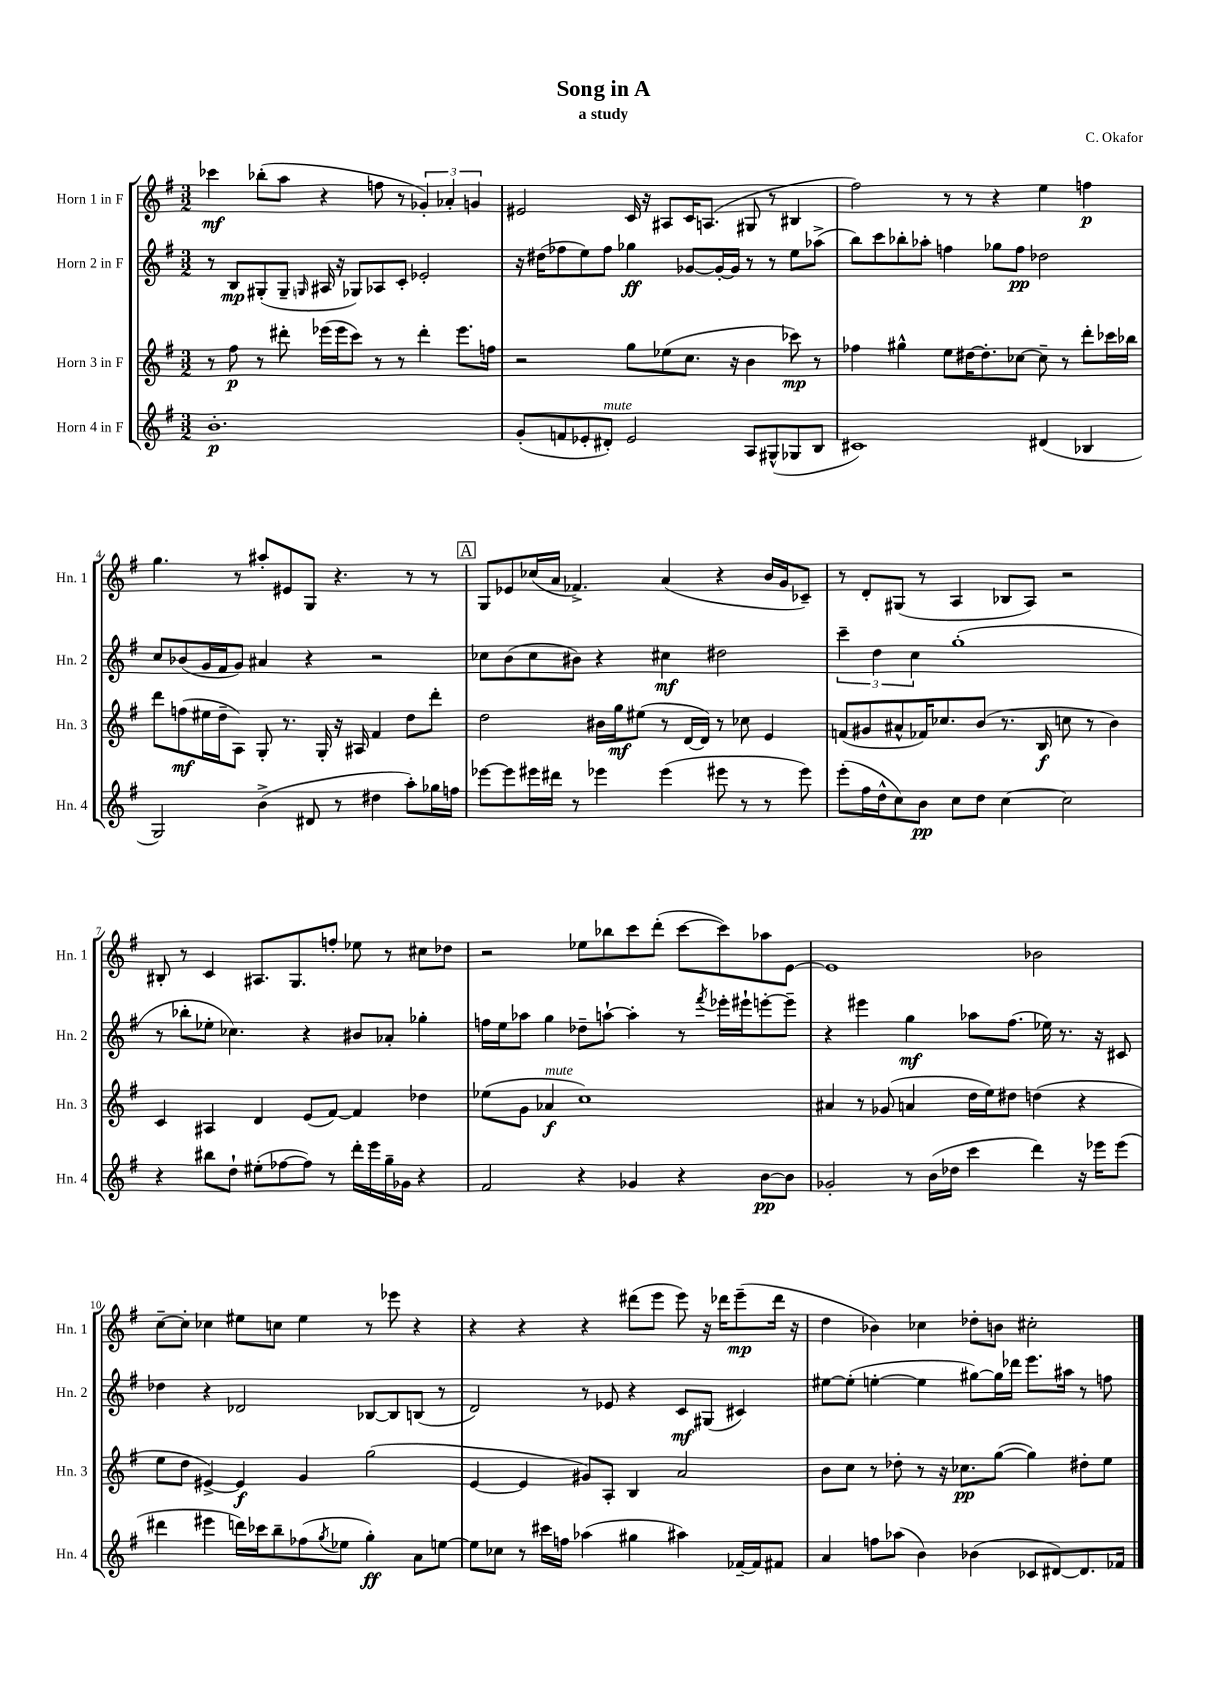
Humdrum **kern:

**kern	**kern	**kern	**kern
*staff4	*staff3	*staff2	*staff1
*clefG2	*clefG2	*clefG2	*clefG2
*k[f#]	*k[f#]	*k[f#]	*k[f#]
*M3/2	*M3/2	*M3/2	*M3/2
1.b'	8r	8r	4ccc-
.	8ff#	8B	.
.	8r	(8G#'	(8bb-'
.	8ddd#'	8G#~	8aa
.	.	16qqG	.
.	(16eee-	16A#	4r
.	16eee-	16r	.
.	8ccc)	8G-)	.
.	8r	8A-	8ff
.	8r	8c'	8r
.	4ddd#'	2e-'	6g-')
.	.	.	6a-'
.	8.eee-	.	.
.	.	.	6g
.	16ff	.	.
=	=	=	=
(8g'	2r	16r	2e#
.	.	(16dd#	.
8f	.	8ff-	.
8e-'	.	8ee)	.
8d#')	.	8ff-	.
2e-	8gg	4gg-	16c
.	.	.	16r
.	(8ee-	.	8A#
.	8.cc	[8g-	16c
.	.	.	(8.A
.	.	16g-'_	.
.	16r	16g-]	.
8A	4b	8r	8G#
(8G#^^	.	8r	8r
8G-	8ccc-)	8ee	4B#
8B	8r	(8aa-^	.
=	=	=	=
1c#)	4ff-	8bb)	2ff#)
.	.	8ccc	.
.	4gg#^^	8bb-'	.
.	.	8aa-'	.
.	8ee	4ff	8r
.	[16dd#	.	8r
.	8.dd#']	.	.
.	.	8gg-	4r
.	[8cc-	8ff	.
(4d#	8cc-~]	2dd-	4ee
.	8r	.	.
4B-	8ddd'	.	4ff
.	16ccc-	.	.
.	16bb-	.	.
=	=	=	=
2G)	8ddd	8cc	4.gg
.	(8ff	(8b-	.
.	16ee#	16g	.
.	16dd~	16f#	.
.	8A)	8g)	8r
(4b^	8G'	4a#	8aa#'
.	8.r	.	8e#
8d#	.	4r	8G
.	16G'	.	.
8r	16r	.	4.r
.	16A#	.	.
4dd#	4f#	2r	.
8aa')	8dd	.	8r
16gg-	8ddd'	.	8r
16ff	.	.	.
=	=	=	=
[8eee-	2dd	8cc-	8G
8eee-]	.	(8b	8e-
16eee#	.	8cc-	(16cc-
16ddd#	.	.	16a
8r	.	8b#)	4.f-^)
4eee-	16b#	4r	.
.	16gg	.	.
.	(8ee#	.	.
(4eee-	8r	4cc#	(4a
.	[16d	.	.
.	16d])	.	.
8eee#	8r	2dd#	4r
8r	8cc-	.	.
8r	4e	.	16b
.	.	.	16g
8eee#)	.	.	8c-~)
=	=	=	=
(8eee'	(8f	6ccc~	8r
16ff#	8g#	.	8d'
.	.	6dd	.
16dd^^	.	.	.
8cc)	8a#^^	.	(8G#
.	.	6cc	.
8b	16f-)	.	8r
.	8.cc-	.	.
8cc	.	(1gg'	4A
8dd	(8b	.	.
[4cc	8.r	.	8B-
.	.	.	8A)
.	16B	.	.
2cc]	8cc	.	2r
.	8r	.	.
.	4b)	.	.
=	=	=	=
4r	4c	8r	8B#'
.	.	8bb-'	8r
8bb#	4A#	8ee-'	4c
8dd`	.	4.cc-)	.
(8ee#'	4d	.	8.A#
[8ff-	.	.	.
.	.	.	8.G
8ff-])	(8e	4r	.
8r	[8f#)	.	8ff'
16ddd'	4f#]	8b#	8ee-
16eee	.	.	.
16gg~	.	8a-'	8r
16g-	.	.	.
4r	4dd-	4gg-'	8cc#
.	.	.	8dd-
=	=	=	=
2f#	(8ee-	16ff	2r
.	.	16ee	.
.	8g	8aa-	.
.	4a-	4gg	.
4r	1cc)	8dd-~	8ee-
.	.	[8aa`	8bb-
4g-	.	4aa']	8ccc
.	.	.	(8ddd'
4r	.	8r	[8ccc
.	.	8qfff#	.
.	.	16eee-'	8ccc])
.	.	16eee#`	.
[8b	.	[8eee'	8aa-
8b]	.	8eee~]	[8e
=	=	=	=
2g-'	4a#	4r	1e]
.	8r	4eee#	.
.	(8g-	.	.
8r	4a	4gg	.
(16b	.	.	.
16dd-	.	.	.
4ccc	16dd	8aa-	.
.	16ee)	.	.
.	8dd#	(8.ff#	.
4ddd)	(4dd	.	2b-
.	.	16ee-)	.
.	.	8.r	.
16r	4r	.	.
16eee-	.	16r	.
(8eee-	.	8c#	.
=	=	=	=
4ddd#	8ee	4dd-	[8cc~
.	8dd	.	8cc']
4eee#	[4e#^)	4r	4cc-
16ddd)	4e#]	2d-	8ee#
16ccc-	.	.	.
8bb~	.	.	8cc
(8ff-	4g	.	4ee#
8qgg	.	.	.
8ee-	.	.	.
4gg')	(2gg	[8B-	8r
.	.	8B-]	8eee-
8a	.	(8B	4r
[8ee	.	8r	.
=	=	=	=
8ee]	[4e	2d)	4r
8cc-	.	.	.
8r	4e]	.	4r
16ccc#	.	.	.
16ff	.	.	.
(4aa-	8g#)	8r	4r
.	8A'	8e-	.
4gg#	4B	4r	(8ddd#
.	.	.	8eee
4aa#)	2a	8c	8eee)
.	.	(8G#	16r
.	.	.	16ddd-
[16f-~	.	4c#)	(8eee~
16f-]	.	.	.
8f#	.	.	16ddd-
.	.	.	16r
=	=	=	=
4a	8b	[8ee#	4dd
.	8cc	(8ee#']	.
8ff	8r	[4ee'	4b-)
(8aa-	8dd-'	.	.
4b)	8r	4ee]	4cc-
.	16r	.	.
.	8.cc-	.	.
(4b-	.	[8gg#)	8dd-'
.	([8gg	16gg#]	8b
.	.	16ddd-	.
8c-	4gg])	8.eee	2cc#'
[8d#)	.	.	.
.	.	16aa#	.
8.d#]	8dd#'	8r	.
.	8ee	8ff	.
16f-	.	.	.
==	==	==	==
*-	*-	*-	*-
